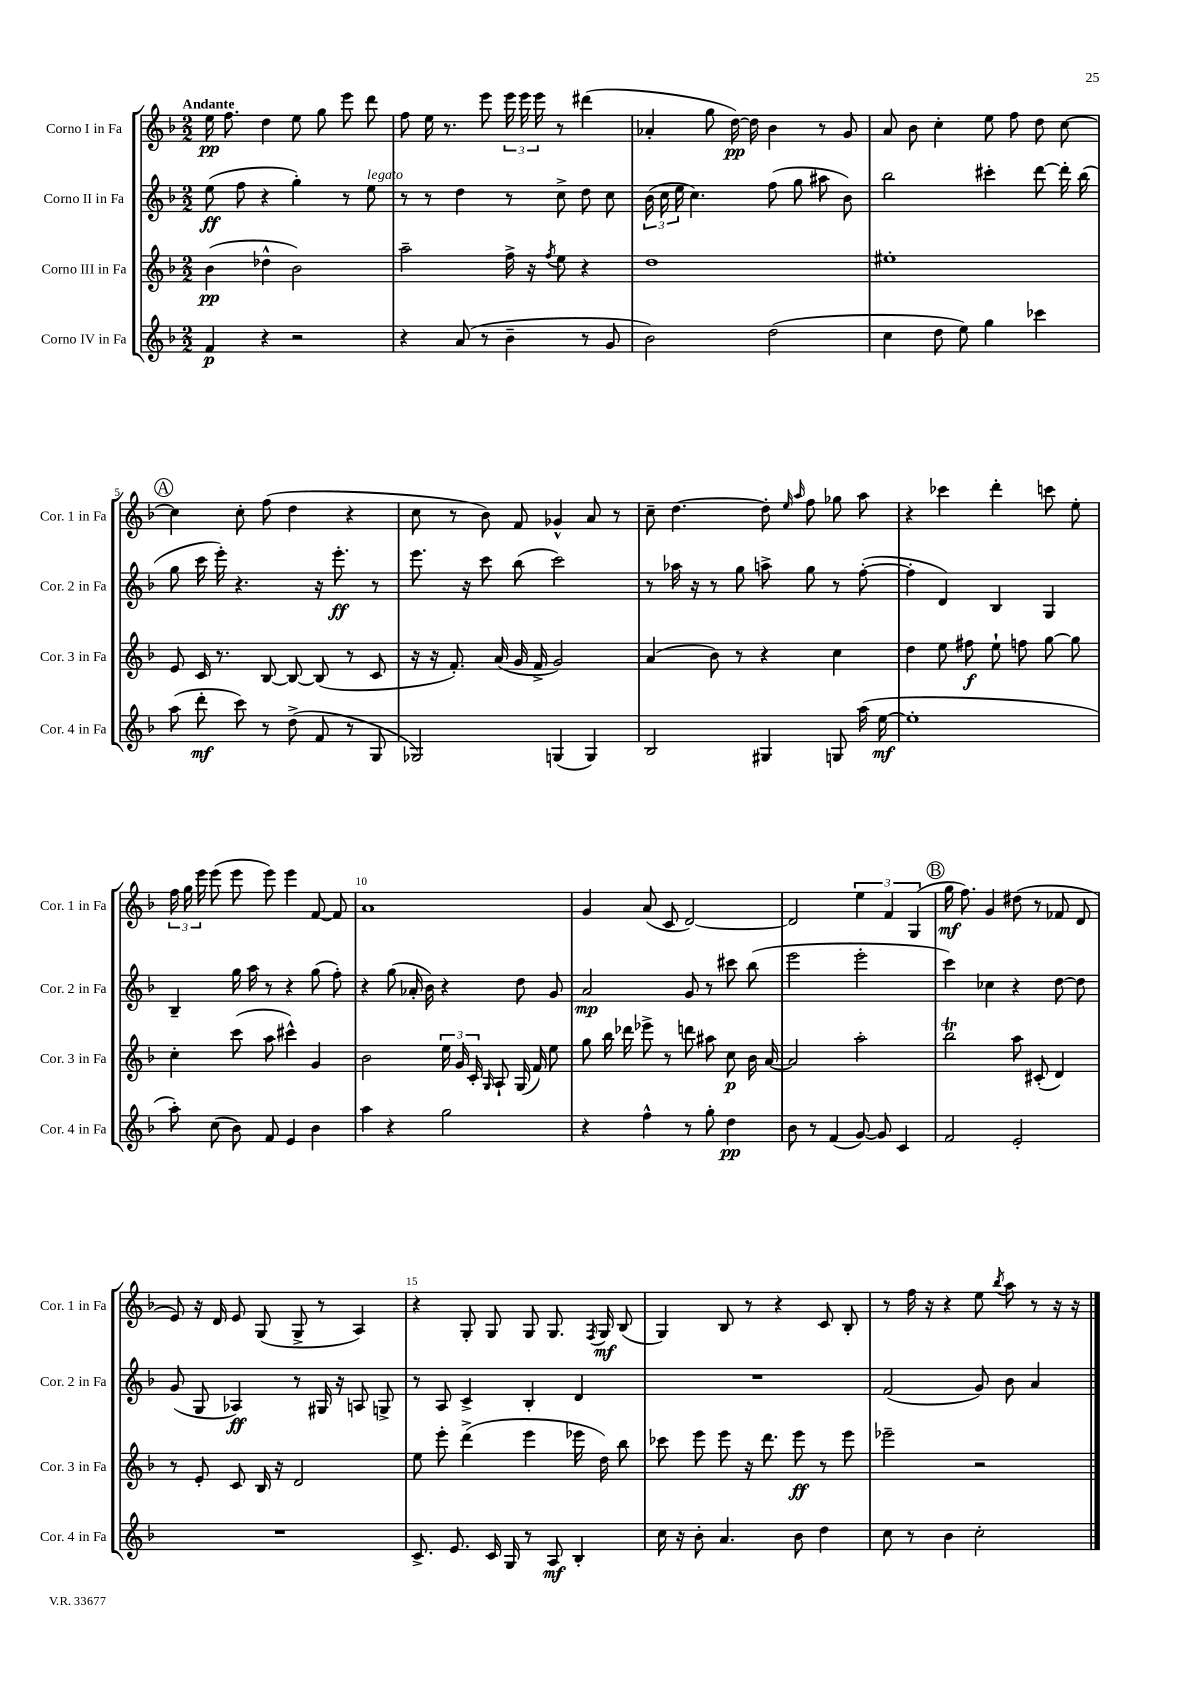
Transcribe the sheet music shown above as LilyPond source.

<<
\new StaffGroup <<
\new Staff = "s0" \with { instrumentName = "Corno I in Fa" shortInstrumentName = "Cor. 1 in Fa" } {
    \clef treble \key f \major \numericTimeSignature \time 2/2 \tempo "Andante"
    \autoBeamOff e''16\pp f''8. d''4 e''8 g''8 e'''8 d'''8 |
    f''8 e''16 r8. e'''8 \tuplet 3/2 { e'''16 e'''16 e'''16 } r8 dis'''4( |
    aes'4-. g''8 d''16~\pp) d''16 bes'4 r8 g'8 |
    a'8 bes'8 c''4-. e''8 f''8 d''8 c''8~ |
    \mark \markup { \circle "A" } c''4 c''8-. f''8( d''4 r4 |
    c''8 r8 bes'8) f'8 ges'4-^ a'8 r8 |
    c''8-- d''4.~ d''8-. \grace { e''16 a''16 } f''8 ges''8 a''8 |
    r4 ces'''4 d'''4-. c'''8 e''8-. |
    \tuplet 3/2 { f''16 g''16 e'''16 } e'''8( e'''8 e'''8) e'''4 f'8~ f'8 |
    a'1 |
    g'4 a'8( c'8 d'2~) |
    d'2 \tuplet 3/2 { e''4 f'4 g4( } |
    \mark \markup { \circle "B" } g''16\mf f''8.) g'4 dis''8( r8 fes'8 d'8 |
    e'8) r16 d'16 e'8 g8( g8-> r8 a4) |
    r4 g8-. g8 g8 g8. \acciaccatura { f8 } g16\mf bes8( |
    g4) bes8 r8 r4 c'8 bes8-. |
    r8 f''16 r16 r4 e''8 \acciaccatura { bes''8 } a''8 r8 r16 r16 \bar "|." |
}
\new Staff = "s1" \with { instrumentName = "Corno II in Fa" shortInstrumentName = "Cor. 2 in Fa" } {
    \clef treble \key f \major \numericTimeSignature \time 2/2
    \autoBeamOff e''8\ff( f''8 r4 g''4-.) r8 e''8^\markup { \italic "legato" } |
    r8 r8 d''4 r8 c''8-> d''8 c''8 |
    \tuplet 3/2 { bes'16( c''16 e''16 } c''4.) f''8( g''8 ais''8 bes'8) |
    bes''2 cis'''4-. d'''8~ d'''16-. bes''16( |
    \mark \markup { \circle "A" } g''8 c'''16 e'''16-.) r4. r16 e'''8.-.\ff r8 |
    e'''8. r16 c'''8 bes''8( c'''2) |
    r8 aes''16 r16 r8 g''8 a''8-> g''8 r8 f''8~-.( |
    f''4-. d'4) bes4 g4 |
    bes4-- g''16 a''16 r8 r4 g''8( f''8-.) |
    r4 g''8( aes'16-. bes'16) r4 d''8 g'8 |
    a'2\mp g'8 r8 cis'''8 bes''8( |
    e'''2 e'''2-. |
    \mark \markup { \circle "B" } c'''4) ces''4 r4 d''8~ d''8 |
    g'8( g8 aes4\ff) r8 gis16 r16 a8 g8-> |
    r8 a8 c'4-> bes4-. d'4 |
    R1 |
    f'2( g'8) bes'8 a'4 \bar "|." |
}
\new Staff = "s2" \with { instrumentName = "Corno III in Fa" shortInstrumentName = "Cor. 3 in Fa" } {
    \clef treble \key f \major \numericTimeSignature \time 2/2
    \autoBeamOff bes'4\pp( des''4-^ bes'2) |
    a''2-- f''16-> r16 \acciaccatura { f''8 } e''8 r4 |
    d''1 |
    eis''1-. |
    \mark \markup { \circle "A" } e'8 c'16 r8. bes8~ bes8~ bes8( r8 c'8 |
    r16 r16 f'8.-.) a'16( g'16 f'16-> g'2) |
    a'4( bes'8) r8 r4 c''4 |
    d''4 e''8 fis''8\f e''8-! f''8 g''8~ g''8 |
    c''4-. c'''8( a''8 cis'''4-^) g'4 |
    bes'2 \tuplet 3/2 { e''16 g'16 c'16-. } \grace { g16 } a8-! g16( f'16) e''8 |
    g''8 bes''16 des'''16 ees'''8-> r8 d'''8 ais''8 c''8\p bes'16 a'16~ |
    a'2 a''2-. |
    \mark \markup { \circle "B" } bes''2\trill a''8 cis'8-.( d'4) |
    r8 e'8-. c'8 bes16 r16 d'2 |
    e''8 e'''8-. d'''4->( e'''4 ees'''16 d''16) bes''8 |
    ces'''8 e'''8 e'''8 r16 d'''8. e'''8\ff r8 e'''8 |
    ees'''2-- r2 \bar "|." |
}
\new Staff = "s3" \with { instrumentName = "Corno IV in Fa" shortInstrumentName = "Cor. 4 in Fa" } {
    \clef treble \key f \major \numericTimeSignature \time 2/2
    \autoBeamOff f'4\p r4 r2 |
    r4 a'8( r8 bes'4-- r8 g'8 |
    bes'2) d''2( |
    c''4 d''8 e''8) g''4 ces'''4 |
    \mark \markup { \circle "A" } a''8( d'''8-.\mf c'''8) r8 d''8->( f'8 r8 g8 |
    ges2) g4( g4) |
    bes2 gis4 g8 a''16( e''16~\mf |
    e''1-. |
    a''8-.) c''8( bes'8) f'8 e'4 bes'4 |
    a''4 r4 g''2 |
    r4 f''4-^ r8 g''8-. d''4\pp |
    bes'8 r8 f'4( g'8~) g'8 c'4 |
    \mark \markup { \circle "B" } f'2 e'2-. |
    R1 |
    c'8.-> e'8. c'16 g16 r8 a8\mf bes4-. |
    c''16 r16 bes'8-. a'4. bes'8 d''4 |
    c''8 r8 bes'4 c''2-. \bar "|." |
}
>>
>>
\layout { \context { \Score \override BarNumber.break-visibility = ##(#f #t #t) barNumberVisibility = #(every-nth-bar-number-visible 5) } }
